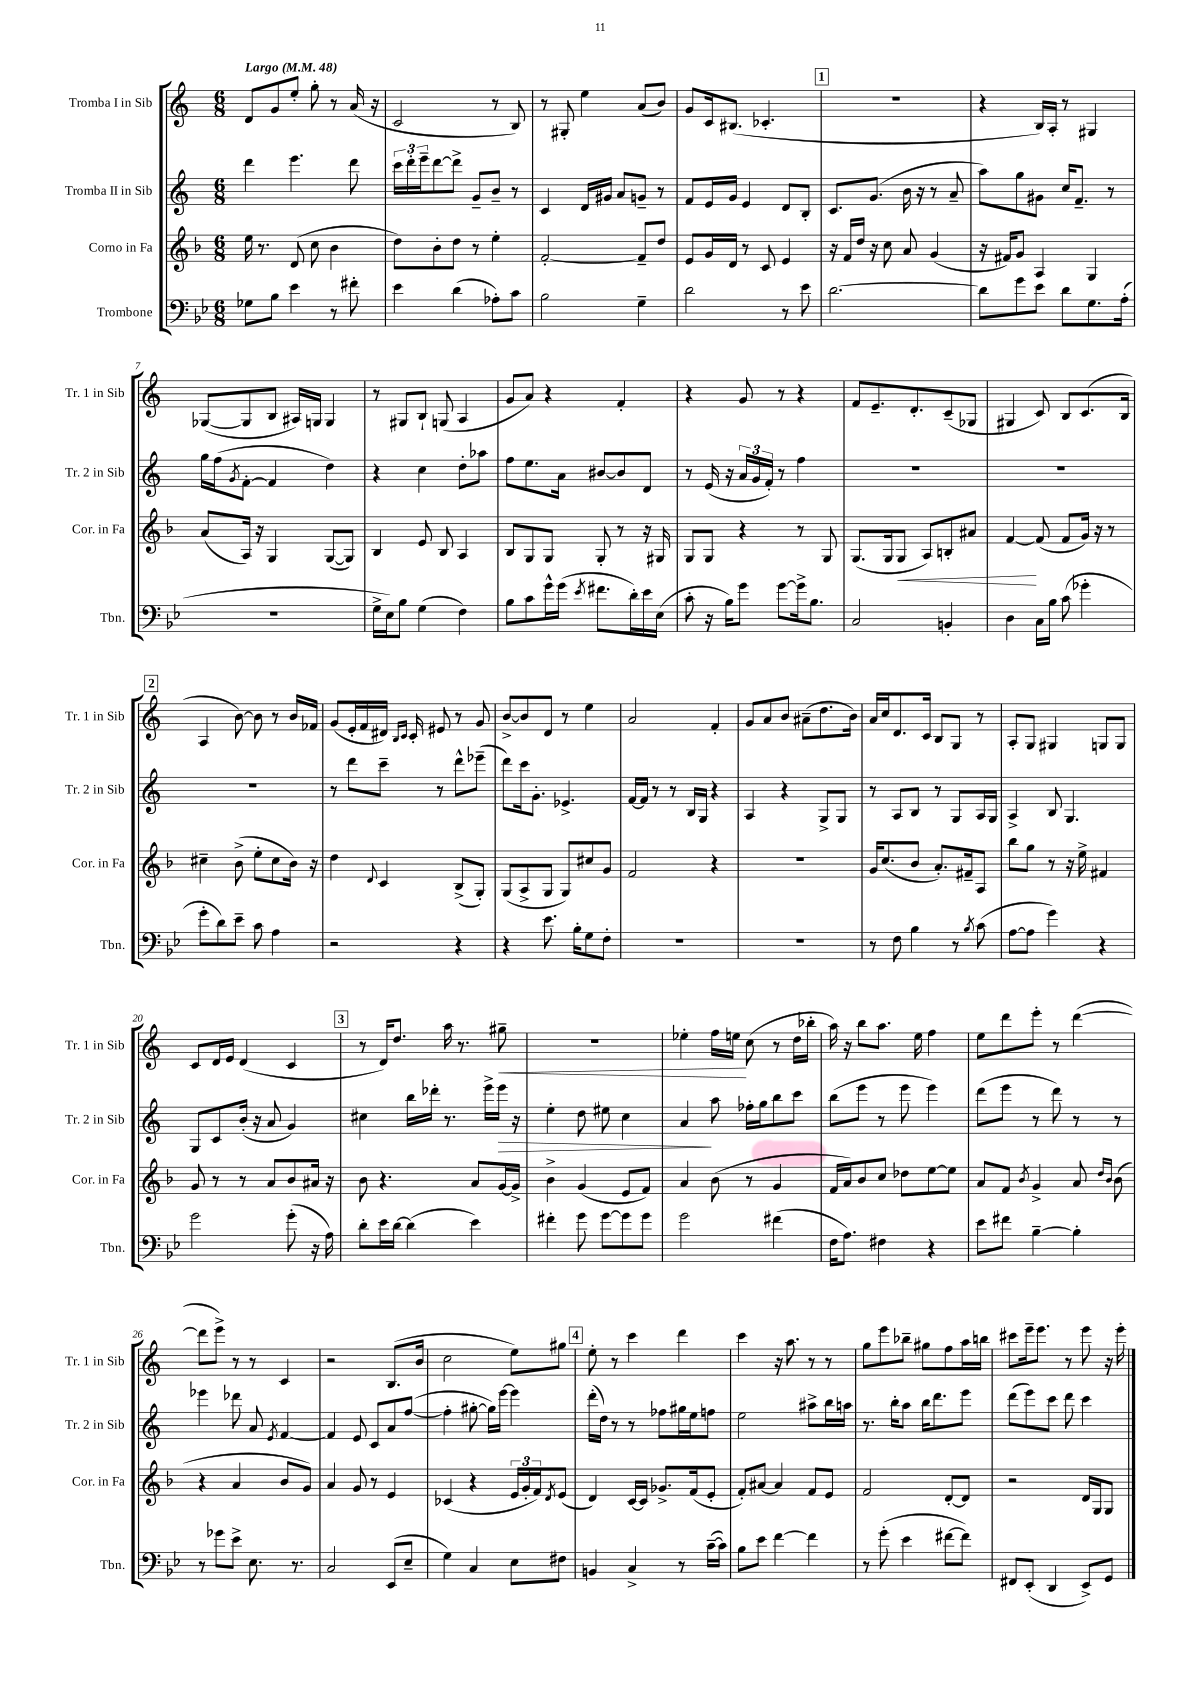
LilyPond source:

<<
\new StaffGroup <<
\new Staff = "s0" \with { instrumentName = "Tromba I in Sib" shortInstrumentName = "Tr. 1 in Sib" } {
    \clef treble \key c \major \numericTimeSignature \time 6/8 \tempo "Largo" 4 = 48
    d'8 g'8 e''8-. g''8-. r8 a'16( r16 |
    c'2 r8 b8) |
    r8 gis8-. e''4 a'8( b'8) |
    g'8 c'16 bis8.( ces'4.-. |
    \mark \markup { \box "1" } R2. |
    r4 b16) a16-. r8 gis4 |
    ges8~( ges8 b8 ais16) g16 g4 |
    r8 gis8 b8-! g8( a4 |
    g'8 a'8) r4 f'4-. |
    r4 g'8 r8 r4 |
    f'8 e'8.-- d'8.-. c'8--( ges8 |
    gis4 c'8) b8 c'8.( b16 |
    \mark \markup { \box "2" } a4 b'8~) b'8 r8 b'16 fes'16 |
    g'8( e'16-. f'16 dis'16) \grace { b16 c'16 } c'16-. eis'8 r8 g'8 |
    b'8~-> b'8 d'8 r8 e''4 |
    a'2 f'4-. |
    g'8 a'8 b'8 ais'8--( d''8. b'16) |
    a'16 c''16 d'8. c'16 b8 g8 r8 |
    a8-. g8 gis4 g8 g8 |
    c'8 d'16 e'16 d'4( c'4 |
    \mark \markup { \box "3" } r8 d'16) d''8. a''16 r8. gis''8--\< |
    R2. |
    ees''4-. f''16 e''16\! c''8( r8 d''16 bes''16-. |
    a''16) r16 b''8 a''8. e''16 f''4 |
    e''8 d'''8 e'''8-. r8 d'''4~( |
    d'''8 e'''8->) r8 r8 c'4 |
    r2 b8.( b'16 |
    c''2 e''8) gis''8 |
    \mark \markup { \box "4" } e''8-. r8 c'''4 d'''4 |
    c'''4 r16 a''8. r8 r8 |
    g''8 e'''8 bes''8-- gis''8 f''8 a''16 b''16 |
    cis'''8 e'''16-- e'''8. r8 e'''8 r16 e'''16-. \bar "|." |
}
\new Staff = "s1" \with { instrumentName = "Tromba II in Sib" shortInstrumentName = "Tr. 2 in Sib" } {
    \clef treble \key c \major \numericTimeSignature \time 6/8
    d'''4 e'''4. d'''8 |
    \tuplet 3/2 { c'''16 d'''16-. e'''16-- } d'''8~ d'''8-> g'8-- b'8-- r8 |
    c'4 d'16 gis'16 a'8 g'8-- r8 |
    f'8 e'16 g'16 e'4 d'8 b8-. |
    \mark \markup { \box "1" } c'8. g'8.( b'16 r16 r8 a'8-- |
    a''8) g''8 gis'8 c''16 f'8.-- r8 |
    g''16 f''16( \acciaccatura { g'8 } f'8~-. f'4 d''4) |
    r4 c''4 d''8-. aes''8 |
    f''8 e''8. a'16 bis'8~ bis'8 d'8 |
    r8 e'16( r16 \tuplet 3/2 { a'16 g'16 f'16-.) } r8 f''4 |
    R2. |
    R2. |
    \mark \markup { \box "2" } R2. |
    r8 d'''8 c'''8-- r8 d'''8-^ ees'''8--( |
    d'''8) c'''16 g'8.-. ees'4.-> |
    f'16~ f'16 r8 r8 b16 g16 r4 |
    a4 r4 g8-> g8 |
    r8 a8 b8 r8 g8 a16 g16 |
    a4-> b8 g4. |
    g8 c'8 b'16-.( r16 a'8 g'4) |
    \mark \markup { \box "3" } cis''4 b''16 des'''16-. r8. e'''16-> e'''16\> r16 |
    e''4-. d''8 eis''8 c''4 |
    a'4\! a''8 fes''16-. g''16 b''8 c'''8 |
    b''8( e'''8 r8 e'''8 e'''4) |
    d'''8( e'''8 r8 d'''8) r8 r8 |
    ees'''4 des'''8 a'8 \acciaccatura { e'8 } f'4~ |
    f'4 e'8 c'8 a'8 f''8~( |
    f''4-. gis''8~-. gis''16) e'''16~ e'''4 |
    \mark \markup { \box "4" } d'''16-.( d''16) r8 r8 fes''8 gis''16 e''16 f''8 |
    e''2 ais''8-> b''16 a''16 |
    r8. b''16-. a''8 b''16 d'''8. e'''8 |
    d'''8( e'''8) c'''8 d'''8 c'''4 \bar "|." |
}
\new Staff = "s2" \with { instrumentName = "Corno in Fa" shortInstrumentName = "Cor. in Fa" } {
    \clef treble \key f \major \numericTimeSignature \time 6/8
    e''16 r8. d'8( c''8 bes'4 |
    d''8) bes'8-. d''8 r8 e''4-. |
    f'2~-. f'8-- d''8 |
    e'8 g'16 d'16 r8 c'8 e'4 |
    \mark \markup { \box "1" } r16 f'16 d''16 r16 c''8 a'8 g'4( |
    r16 fis'16) g'8 a4 g4 |
    a'8( a16) r16 g4 g8~( g8) |
    bes4 e'8 bes8 a4 |
    bes8 g8 g8 g8-. r8 r16 gis16 |
    g8 g8 r4 r8 g8 |
    g8.( g16 g8\< a8) b8-. ais'8 |
    f'4~\! f'8( f'8 g'16) r16 r8 |
    \mark \markup { \box "2" } cis''4-- bes'8->( e''8-. cis''8 bes'16) r16 |
    d''4 \appoggiatura { d'8 } c'4 bes8->( g8-.) |
    g8( a8-> g8 g8) cis''8 g'8 |
    f'2 r4 |
    R2. |
    g'16 c''8.( bes'8 a'8.-.) fis'16-- a8 |
    bes''8 g''8 r8 r16 e''16-> fis'4 |
    g'8 r8 r8 a'8 bes'8 ais'16 r16 |
    \mark \markup { \box "3" } bes'8 r4. a'8 g'16~ g'16-> |
    bes'4-> g'4( e'8 f'8) |
    a'4 bes'8( r8 g'4 |
    f'16 a'16) bes'8 c''8 des''8 e''8~ e''8 |
    a'8 f'8 \acciaccatura { bes'8 } g'4-> a'8 \grace { d''16 bes'16 } bes'8( |
    r4 a'4 bes'8 g'8) |
    a'4 g'8 r8 e'4 |
    ces'4( r4 \tuplet 3/2 { e'16 g'16-. f'16) } \acciaccatura { d'8 } e'8( |
    \mark \markup { \box "4" } d'4) c'16~ c'16 ges'8.-> f'16( e'8-. |
    f'8-.) ais'8~ ais'4 f'8 e'8 |
    f'2 d'8~-. d'8 |
    r2 d'16 g16 g8 \bar "|." |
}
\new Staff = "s3" \with { instrumentName = "Trombone" shortInstrumentName = "Tbn." } {
    \clef bass \key bes \major \numericTimeSignature \time 6/8
    ges8 bes8 ees'4 r8 fis'8-. |
    ees'4 d'4( aes8-.) c'8 |
    bes2 g4-- |
    d'2 r8 ees'8 |
    \mark \markup { \box "1" } d'2.~ |
    d'8 g'8 ees'8 d'8 g8. a16-.( |
    R2. |
    g16-> ees16) bes8 g4( f4) |
    bes8 c'8 g'16-^ g'16( \acciaccatura { ees'8 } fis'8. d'16-.) ees'16 ees16( |
    c'8-. r16 bes16) g'8 g'8~ g'16-> bes8. |
    c2 b,4-. |
    d4 c16 bes16 c'8( ges'4-. |
    \mark \markup { \box "2" } g'8-. d'8) ees'8-- c'8 a4 |
    r2 r4 |
    r4 ees'8. bes16-. g8 f8-. |
    R2. |
    R2. |
    r8 f8 bes4 r8 \acciaccatura { bes8 } c'8( |
    a8~ a8 g'4) r4 |
    g'2 g'8-.( r16 a16) |
    \mark \markup { \box "3" } d'8-. ees'16 d'16~ d'4( ees'4) |
    fis'4-. g'8 g'8~ g'8 g'8 |
    g'2 fis'4( |
    f16 a8.) fis4 r4 |
    ees'8 fis'8 bes4~-- bes4-. |
    r8 ges'8 ees'8-> ees8. r8. |
    c2 ees,8( ees8-- |
    g4) c4 ees8 fis8 |
    \mark \markup { \box "4" } b,4 c4-> r8 c'16~--( c'16) |
    bes8 ees'8 f'4~ f'4 |
    r8 g'8-.( ees'4 fis'8~ fis'8) |
    fis,8 ees,8-.( d,4 ees,8->) g,8 \bar "|." |
}
>>
>>
